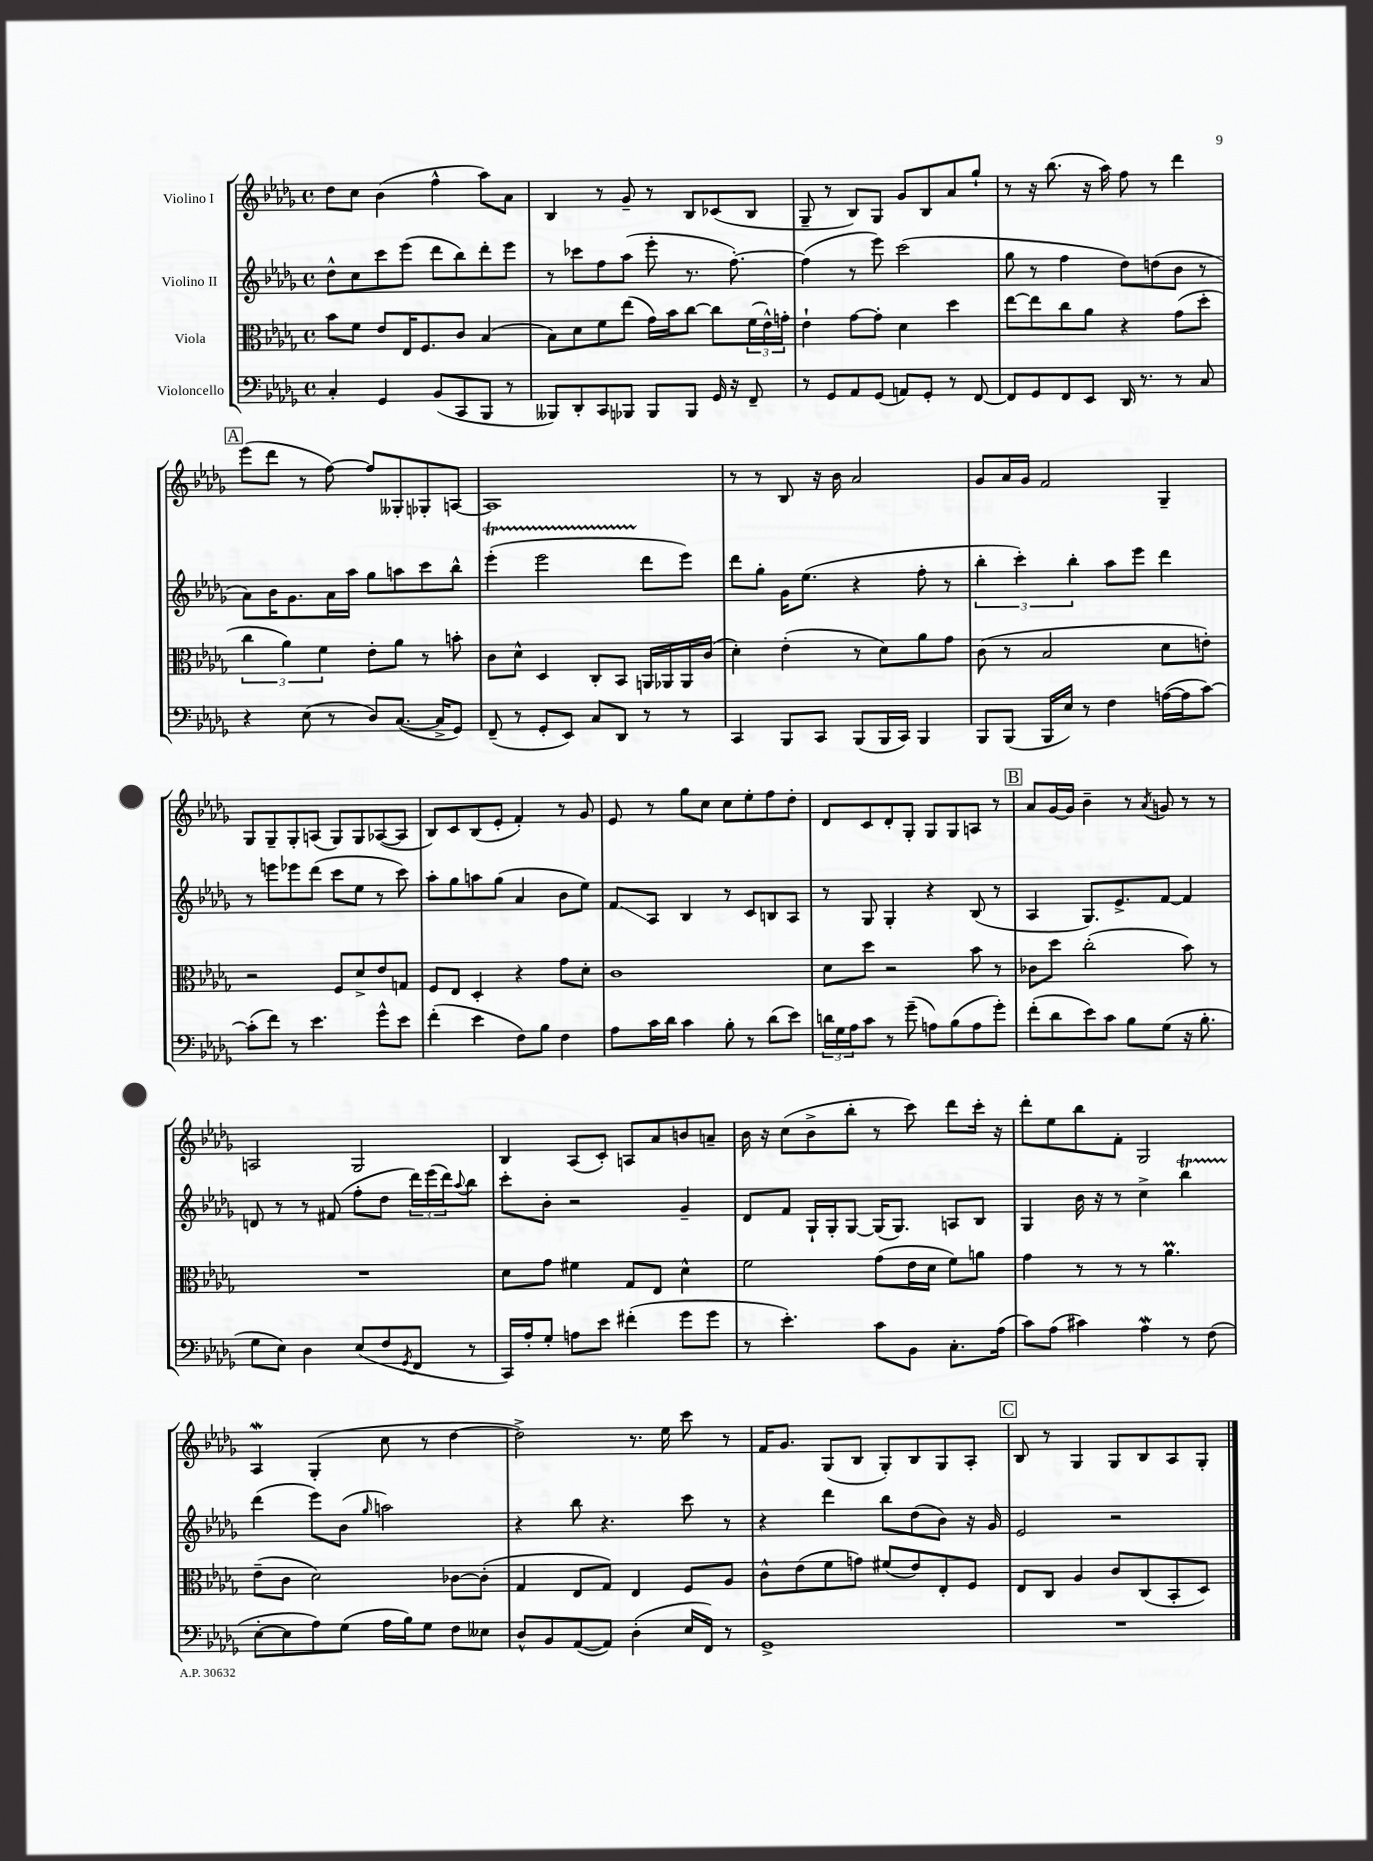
<<
\new StaffGroup <<
\new Staff = "s0" \with { instrumentName = "Violino I" } {
    \clef treble \key des \major \defaultTimeSignature \time 4/4
    des''8 c''8 bes'4( f''4-^ aes''8) aes'8 |
    bes4 r8 ges'8-- r8 bes8 ces'8( bes8 |
    ges8-- r8 bes8) ges8 ges'8 bes8 aes'8 ges''8-! |
    r8 r16 bes''8.( r16 aes''16) f''8 r8 des'''4 |
    \mark \markup { \box "A" } ees'''8( des'''8 r8 f''8~) f''8 geses8-. ges8-. a8~ |
    a1 |
    r8 r8 bes8 r16 bes'16 aes'2 |
    ges'8 aes'16 ges'16 f'2 ges4-- |
    ges8 ges8-- ges8-. a8( ges8) ges8 aes8~( aes8 |
    bes8) c'8 bes8( ees'8-. f'4-.) r8 ges'8 |
    ees'8 r8 ges''8 c''8 c''8 ees''8-. f''8 des''8-. |
    des'8 c'8 des'8-. ges8-. ges8 ges8 a8 r8 |
    \mark \markup { \box "B" } aes'8 ges'16~ ges'16 bes'4-- r8 \acciaccatura { aes'8 } g'8 r8 r8 |
    a2 ges2 |
    bes4 aes8( c'8-.) a8 aes'8 b'8 a'8-- |
    bes'16 r16 c''8( bes'8-> bes''8-. r8 c'''8) des'''8 c'''16-. r16 |
    des'''8-. ees''8 bes''8 f'8-. ges2 |
    aes4\mordent ges4-.( c''8 r8 des''4~ |
    des''2->) r8. ees''16 c'''8 r8 |
    f'16 ges'8. ges8( bes8 ges8-.) bes8 ges8 aes8-. |
    \mark \markup { \box "C" } bes8 r8 ges4 ges8 bes8 aes8 ges8-. \bar "|." |
}
\new Staff = "s1" \with { instrumentName = "Violino II" } {
    \clef treble \key des \major \defaultTimeSignature \time 4/4
    des''8-^ c''8 c'''8 ees'''8( des'''8 bes''8) des'''8-. ees'''8 |
    r8 ces'''8 f''8 aes''8( ees'''8-. r8. f''8.~-.) |
    f''4( r8 ees'''8) c'''2( |
    ges''8 r8 f''4 des''8) d''8( bes'8 r8 |
    \mark \markup { \box "A" } aes'8) bes'16 ges'8. aes'16 aes''16 ges''8 a''8 c'''8 bes''8-^ |
    ees'''4-.\startTrillSpan( ees'''2 des'''8\stopTrillSpan ees'''8) |
    des'''8 ges''8-. ges'16 ees''8.( r4 f''8-. r8 |
    \tuplet 3/2 { bes''4-. c'''4-.) bes''4-. } aes''8 ees'''8 des'''4 |
    r8 e'''8 ees'''8 des'''8( c'''8 ees''8 r8 c'''8) |
    aes''8-. ges''8 a''8 ges''8( aes'4 bes'8 ees''8) |
    f'8\glissando aes8 bes4 r8 c'8 b8 aes8 |
    r8 ges8 ges4-. r4 bes8( r8 |
    \mark \markup { \box "B" } aes4 ges8.) ees'8.-> f'8~ f'4 |
    d'8 r8 r8 fis'8( f''8-. des''8 \tuplet 3/2 { des'''16) ees'''16( des'''16) } \appoggiatura { aes''8 } bes''8 |
    c'''8-. bes'8-. r2 ges'4-- |
    des'8 f'8 ges16-! ges16-. ges8~ ges16( ges8.) a8 bes8 |
    ges4 bes'16 r16 r8 c''4-> bes''4\startTrillSpan |
    des'''4\stopTrillSpan( ees'''8) bes'8( \grace { ges''16 } a''2) |
    r4 bes''8 r4. c'''8 r8 |
    r4 des'''4 bes''8 des''8( bes'8) r16 ges'16 |
    \mark \markup { \box "C" } ees'2 r2 \bar "|." |
}
\new Staff = "s2" \with { instrumentName = "Viola" } {
    \clef alto \key des \major \defaultTimeSignature \time 4/4
    bes'8 f'8 ees'8 ees16 f8. c'8 bes4( |
    bes8) des'8 f'8 ees''8( ges'16) bes'16 c''8~ c''8 \tuplet 3/2 { f'16( ees'16-^) g'16-. } |
    ees'4-! ges'8~ ges'8-. des'4 des''4 |
    ees''8~ ees''8 c''8 aes'8 r4 ges'8( des''8-. |
    \mark \markup { \box "A" } \tuplet 3/2 { c''4 aes'4) f'4 } ees'8-. aes'8 r8 b'8-. |
    c'8 des'8-^ des4 c8-. bes,8 a,16 aes,16 aes,16 c'16( |
    des'4-.) ees'4-.( r8 des'8) aes'8 ges'8 |
    c'8( r8 bes2 des'8 e'8-.) |
    r2 f8 des'8-> ees'8 g8 |
    f8 ees8 des4-. r4 ges'8 des'8-. |
    c'1 |
    des'8 des''8 r2 bes'8 r8 |
    \mark \markup { \box "B" } ces'8 des''8 c''2-.( bes'8) r8 |
    R1 |
    des'8 ges'8 fis'4 ges8 ees8 des'4-^ |
    f'2 ges'8( ees'16 des'16 f'8) a'8 |
    ges'4 r8 r8 r8 aes'4.\prall |
    ees'8--( c'8 des'2) ces'8~ ces'8-.( |
    ges4 ees8 ges8) ees4 f8 aes8 |
    c'8-^ ees'8( f'8 g'8) fis'8( ees'8) ees8-. f8 |
    \mark \markup { \box "C" } ees8 c8 aes4 c'8 c8( bes,8-. des8) \bar "|." |
}
\new Staff = "s3" \with { instrumentName = "Violoncello" } {
    \clef bass \key des \major \defaultTimeSignature \time 4/4
    c4-. ges,4 bes,8( c,8 bes,,8 r8 |
    beses,,8) des,8-. c,8 bes,,8 bes,,8 bes,,8 ges,16 r16 f,8-- |
    r8 ges,8 aes,8 ges,8( a,8) ges,8-. r8 f,8~ |
    f,8 ges,8 f,8 ees,8 des,16 r8. r8 c8 |
    \mark \markup { \box "A" } r4 ees8( r8 des8) c8.~( c16-> ges,8) |
    f,8--( r8 ges,8-. ees,8) c8 des,8 r8 r8 |
    c,4 bes,,8 c,8 bes,,8( bes,,16 c,16) bes,,4 |
    bes,,8 bes,,8( bes,,16 ees16) r8 f4 a16~( a16 c'8~) |
    c'8-.( f'8) r8 ees'4. ges'8-^ ees'8 |
    f'4-.( ees'4 f8) bes8 f4 |
    aes8 c'16 des'16 c'4 bes8-. r8 des'8( ees'8) |
    \tuplet 3/2 { d'16 ges16 aes16 } c'8 r8 ges'8--( a8) bes8( a8 ges'8-.) |
    \mark \markup { \box "B" } f'8-.( des'8 ees'8) c'8 bes8 ges8( r16 bes8.-. |
    ges8 ees8) des4 ees8( f8 \acciaccatura { ges,8 } f,8 r8 |
    c,16) aes16-. ges8-. a8 ees'8 fis'4-.( ges'8 ges'8 |
    r8 ees'4.-.) c'8 bes,8 c8.-. aes16( |
    c'8) aes8( cis'4) aes4\mordent r8 f8( |
    ees8~-. ees8 aes8) ges8( aes16 bes16) ges8 f8 eeses8 |
    des8-^ bes,8 aes,8~( aes,8) des4-.( ees16 f,16) r8 |
    ges,1-> |
    \mark \markup { \box "C" } R1 \bar "|." |
}
>>
>>
\layout { \context { \Score \remove "Bar_number_engraver" } }
